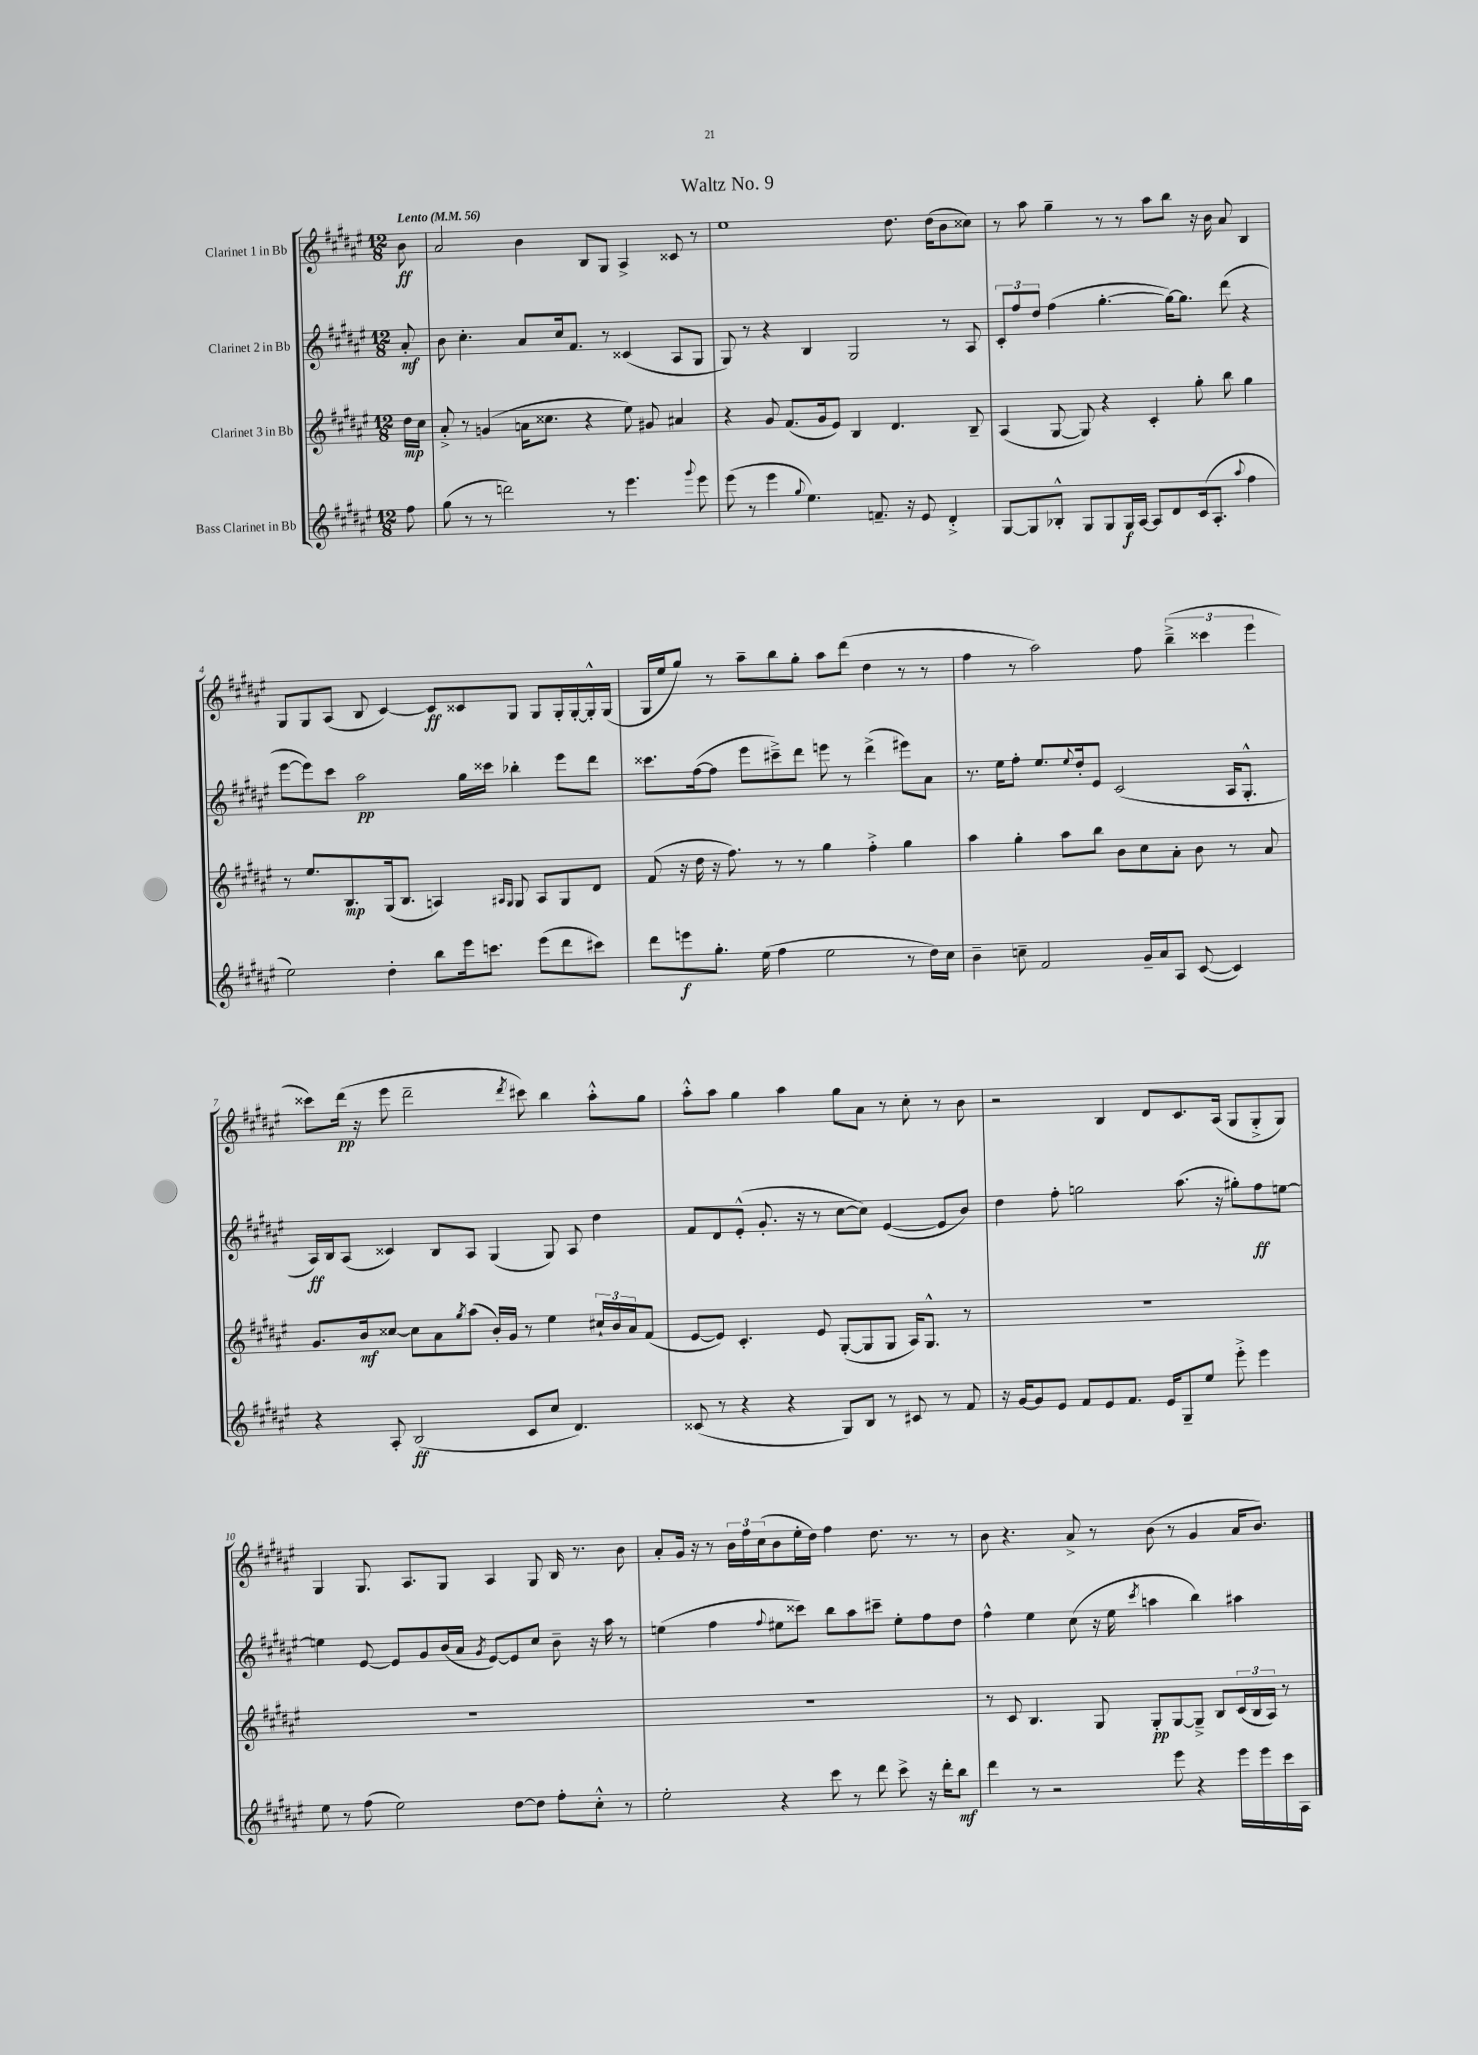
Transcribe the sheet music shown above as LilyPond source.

\header { title = "Waltz No. 9" }
<<
\new StaffGroup <<
\new Staff = "s0" \with { instrumentName = "Clarinet 1 in Bb" } {
    \clef treble \key fis \major \numericTimeSignature \time 12/8 \partial 8 \tempo "Lento" 4 = 56
    b'8\ff |
    ais'2 b'4 b8 gis8 ais4-> cisis'8 r8 |
    eis''1 dis''8. dis''16( b'8 cisis''8) |
    r8 ais''8 gis''4-- r8 r8 ais''8 b''8 r16 b'16 ais'8 b4 |
    gis8 gis8 ais8( b8 cis'4~) cis'8\ff cisis'8 gis8 gis8 gis16-. gis16~-. gis16-.-^ gis16( |
    gis16 eis''16 gis''8) r8 ais''8-- b''8 gis''8-. ais''8 dis'''8( dis''4 r8 r8 |
    fis''4 r8 ais''2) fis''8 \tuplet 3/2 { b''4--->( cisis'''4 eis'''4 } |
    cisis'''8) dis'''16\pp( r16 eis'''8 dis'''2-- \acciaccatura { dis'''8 } cis'''8) b''4 ais''8-.-^ gis''8 |
    ais''8-.-^ ais''8 gis''4 ais''4 gis''8 ais'8 r8 cis''8-. r8 b'8 |
    r2 b4 dis'8 cis'8. ais16( gis8 gis8-.-> gis8) |
    gis4 gis8. ais8. gis8 ais4 gis8 b16 r8. b'8 |
    ais'8-. gis'16 r16 r8 \tuplet 3/2 { b'16 fis''16 cis''16( } b'8 eis''16-. dis''16) fis''4 dis''8. r8. r8 |
    b'8 r4. ais'8-> r8 b'8( r8 gis'4 ais'16 b'8.) \bar "|." |
}
\new Staff = "s1" \with { instrumentName = "Clarinet 2 in Bb" } {
    \clef treble \key fis \major \numericTimeSignature \time 12/8 \partial 8
    ais'8-.\mf |
    b'8 cis''4.-. ais'8 cis''16 fis'8. r8 cisis'4( ais8 gis8 |
    gis8) r8 r4 b4 gis2 r8 ais8 |
    \tuplet 3/2 { cis'8-. fis''8 dis''8 } fis''4( gis''4.~-. gis''16~) gis''8. dis'''8( r4 |
    eis'''8~ eis'''8) cis'''8 ais''2\pp gis''16 cisis'''16 bes''4-. eis'''8 dis'''8 |
    cisis'''8. fis''16~( fis''8 eis'''8 cis'''8--->) dis'''8 e'''8 r8 dis'''4->( eis'''8) ais'8 |
    r8. eis''16 fis''8-. eis''8. \appoggiatura { eis''8 } dis''16-. eis'8 cis'2( ais16 gis8.-.-^ |
    ais16\ff) b16 ais8( cisis'4) b8 ais8 gis4( gis8) ais8 dis''4 |
    fis'8 dis'8 eis'8-.-^( gis'8.-. r16 r8 cis''8~ cis''8) eis'4~( eis'8 b'8) |
    dis''4 fis''8-. g''2 ais''8.( r16 gis''8-.) fis''8\ff e''8~ |
    e''4 eis'8~ eis'8 gis'8 b'16( ais'16 \acciaccatura { gis'8 } eis'8~) eis'8 cis''8 b'8-- r16 ais''16 r8 |
    e''4( fis''4 \appoggiatura { fis''8 } eis''8 cisis'''8) b''8 ais''8 cis'''8-- eis''8-. fis''8 dis''8 |
    fis''4-^ eis''4 cis''8( r16 eis''16 \acciaccatura { cis'''8 } a''4 b''4) ais''4 \bar "|." |
}
\new Staff = "s2" \with { instrumentName = "Clarinet 3 in Bb" } {
    \clef treble \key fis \major \numericTimeSignature \time 12/8 \partial 8
    dis''16\mp cis''16 |
    ais'8-.-> r8 g'4( a'16 cisis''8. r4 eis''8) gis'8 ais'4 |
    r4 gis'8 fis'8.( gis'16 eis'8) b4 dis'4. b8-- |
    ais4( gis8~ gis8) r4 cis'4-. gis''8-. b''8 gis''4 |
    r8 eis''8. b8.\mp gis16( b8. a4) \grace { ais16 gis16 } gis8 ais8 gis8 dis'8 |
    fis'8( r16 dis''16 r16 fis''8.) r8 r8 gis''4 fis''4-.-> gis''4 |
    ais''4 gis''4-. ais''8 b''8 b'8 cis''8 ais'8-. b'8 r8 ais'8 |
    gis'8. b'16\mf cisis''8~ cisis''8 ais'8 \acciaccatura { gis''8 } ais''8( b'16-.) gis'16 r8 eis''4 \tuplet 3/2 { cis''16-! b'16 ais'16 } fis'8( |
    eis'8~ eis'8) cis'4.-. eis'8 gis8~-.( gis8 gis8 ais16) gis8.-^ r8 |
    R1. |
    R1. |
    R1. |
    r8 cis'8 b4. gis8 gis8-.\pp gis8~ gis8---> b8 \tuplet 3/2 { cis'16( b16 ais16) } r8 \bar "|." |
}
\new Staff = "s3" \with { instrumentName = "Bass Clarinet in Bb" } {
    \clef treble \key fis \major \numericTimeSignature \time 12/8 \partial 8
    fis''8 |
    gis''8( r8 r8 d'''2) r8 eis'''4. \appoggiatura { gis'''8 } eis'''8 |
    eis'''8( r8 eis'''4 \appoggiatura { gis''8 } eis''4.) f'8.-- r16 eis'8 dis'4-.-> |
    gis8~ gis8 bes8-.-^ gis8 gis8 gis16\f ais16~ ais8 dis'8 cis'16( ais8.-. \appoggiatura { ais''8 } fis''4 |
    eis''2) dis''4-. b''8 eis'''16 c'''8. eis'''8( dis'''8 cis'''8) |
    dis'''8 e'''8\f gis''8.-. eis''16( fis''4 eis''2 r8 dis''16) cis''16 |
    b'4-- c''8-- fis'2 gis'16-- ais'16 ais8 cis'8~( cis'4) |
    r4 ais8-. b2\ff( cis'8 cis''8 dis'4.) |
    cisis'8( r8 r4 r4 gis8) b8 r8 cis'8 r8 fis'8 |
    r16 gis'16~ gis'8 eis'8 fis'8 eis'8 fis'8. eis'16 gis8-- eis''8 eis'''8-.-> eis'''4 |
    eis''8 r8 fis''8( eis''2) dis''8~ dis''8 fis''8-. cis''8-.-^ r8 |
    eis''2-. r4 cis'''8 r8 dis'''8 cis'''8-> r16 dis'''16-. b''8\mf |
    dis'''4 r8 r2 eis'''8 r4 eis'''16 eis'''16 cis'''16 ais16 \bar "|." |
}
>>
>>
